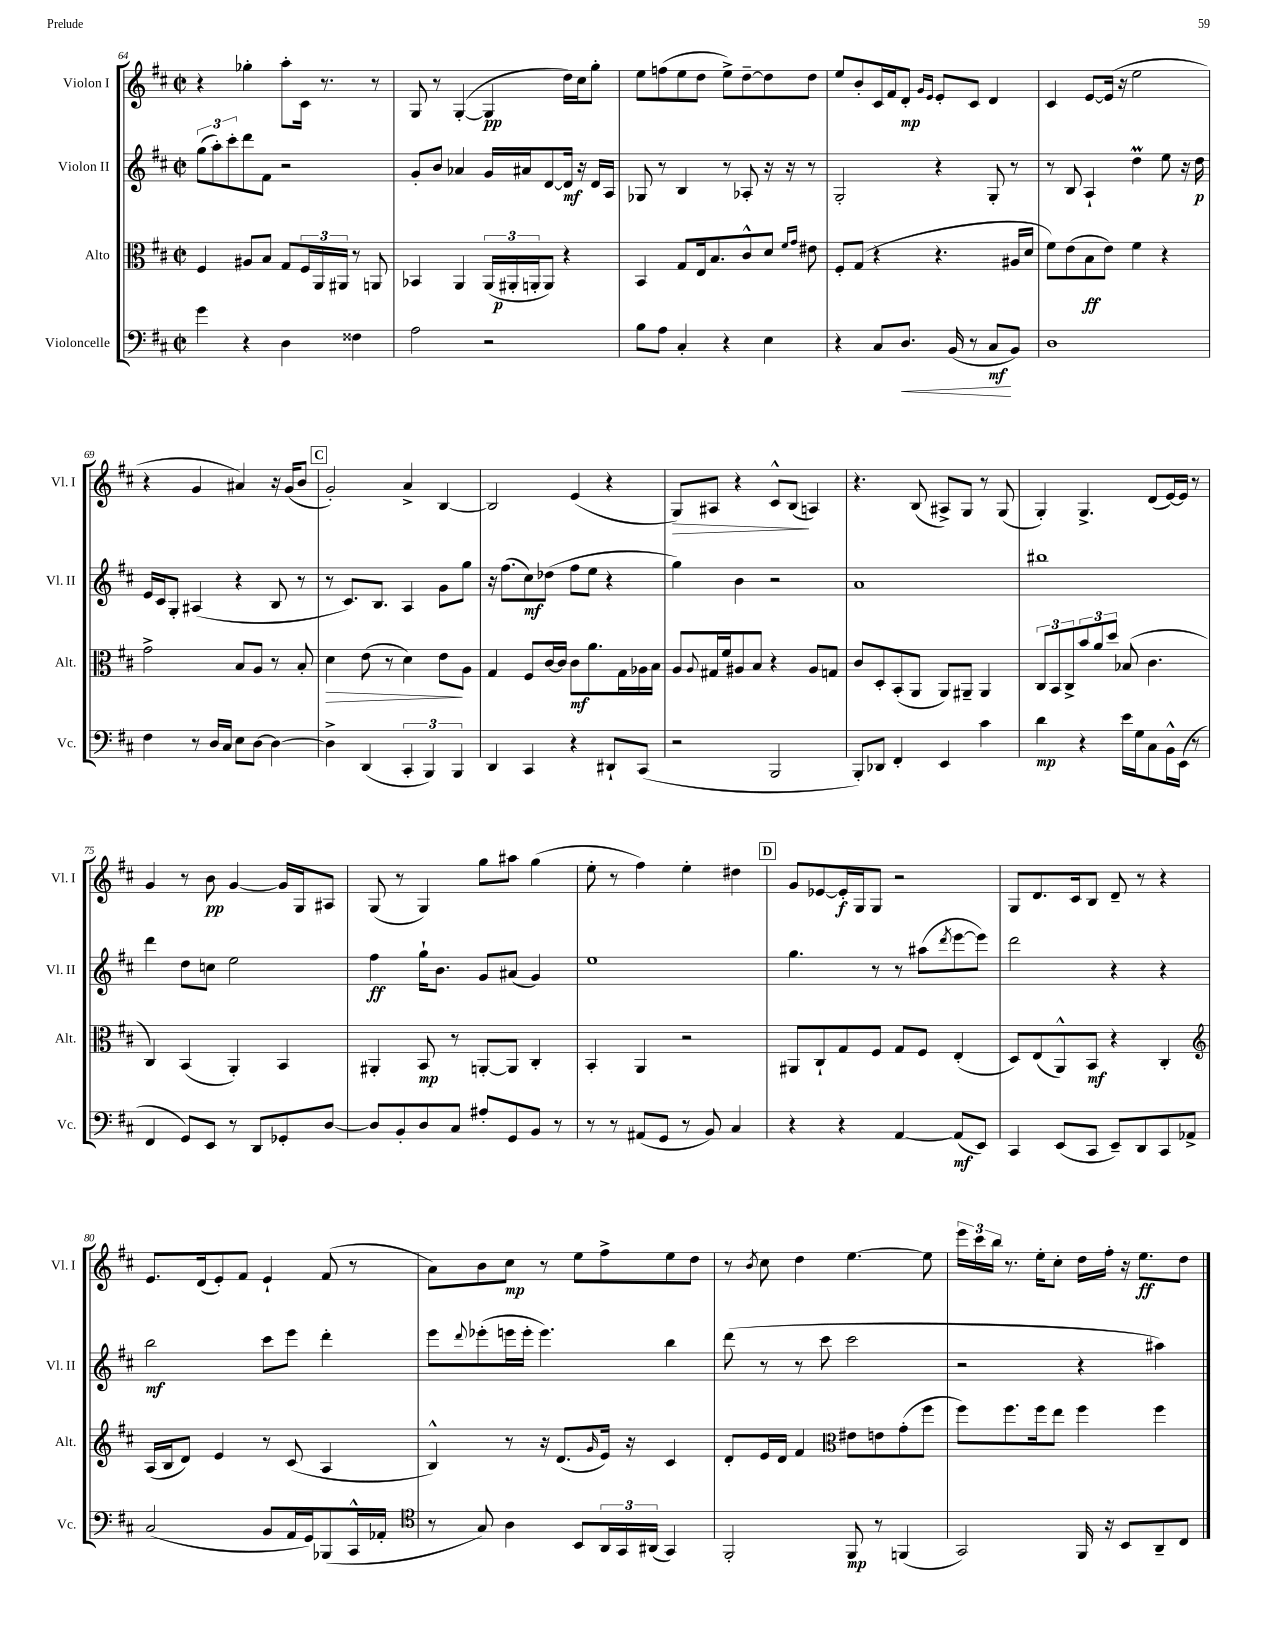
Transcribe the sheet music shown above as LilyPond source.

<<
\new StaffGroup <<
\new Staff = "s0" \with { instrumentName = "Violon I" shortInstrumentName = "Vl. I" } {
    \clef treble \key d \major \defaultTimeSignature \time 2/2
    r4 ges''4-. a''8-. cis'16 r8. r8 |
    g8 r8 g4~-.( g4\pp d''16) cis''16 g''8-. |
    e''8 f''8( e''8 d''8 e''8->) d''8~-- d''8 d''8 |
    e''8 b'8-. cis'16 fis'16 d'8-.\mp \grace { g'16 e'16 } e'8-. cis'8 d'4 |
    cis'4 e'8~ e'16( r16 e''2 |
    r4 g'4 ais'4) r16 g'16( b'8 |
    \mark \markup { \box "C" } g'2-.) a'4-> b4~ |
    b2 e'4( r4 |
    g8\>) ais8 r4 cis'8-^ b8\!( a4) |
    r4. b8( ais8->) g8 r8 g8( |
    g4-.) g4.-> d'8( e'16~) e'16 r8 |
    g'4 r8 b'8\pp g'4~ g'16 g16 ais8 |
    g8( r8 g4) g''8 ais''8 g''4( |
    e''8-. r8 fis''4) e''4-. dis''4 |
    \mark \markup { \box "D" } g'8 ees'8~ ees'16-.\f g16 g8 r2 |
    g8 d'8. cis'16 b8 d'8-- r8 r4 |
    e'8. d'16( e'8-.) fis'8 e'4-! fis'8( r8 |
    a'8) b'8 cis''8\mp r8 e''8 fis''8-> e''8 d''8 |
    r8 \acciaccatura { b'8 } cis''8 d''4 e''4.~ e''8 |
    \tuplet 3/2 { e'''16 cis'''16 b''16 } r8. e''16-. cis''8-. d''16 fis''16-. r16 e''8.\ff d''8 \bar "|." |
}
\new Staff = "s1" \with { instrumentName = "Violon II" shortInstrumentName = "Vl. II" } {
    \clef treble \key d \major \defaultTimeSignature \time 2/2
    \tuplet 3/2 { g''8( a''8-.) cis'''8-. } d'''8 fis'8 r2 |
    g'8-. b'8 aes'4 g'16 ais'16 d'8~ d'16\mf r16 d'16 a16 |
    ges8 r8 b4 r8 aes8-. r16 r16 r8 |
    g2-. r4 g8-. r8 |
    r8 b8 a4-! d''4\prall e''8 r16 d''16\p |
    e'16 cis'16 g8-. ais4( r4 b8 r8 |
    \mark \markup { \box "C" } r8 cis'8.) b8. a4 g'8 g''8 |
    r16 fis''8.( cis''8\mf) des''8( fis''8 e''8 r4 |
    g''4) b'4 r2 |
    a'1 |
    bis''1 |
    d'''4 d''8 c''8 e''2 |
    fis''4\ff g''16-! b'8. g'8 ais'8( g'4) |
    e''1 |
    \mark \markup { \box "D" } g''4. r8 r8 ais''8( \acciaccatura { d'''8 } e'''8~ e'''8) |
    d'''2 r4 r4 |
    b''2\mf cis'''8 e'''8 d'''4-. |
    e'''8 \appoggiatura { d'''8 } ees'''8-.( e'''16 e'''16-. e'''4.) b''4 |
    d'''8( r8 r8 cis'''8 cis'''2 |
    r2 r4 ais''4) \bar "|." |
}
\new Staff = "s2" \with { instrumentName = "Alto" shortInstrumentName = "Alt." } {
    \clef alto \key d \major \defaultTimeSignature \time 2/2
    fis4 ais8 b8 g8 \tuplet 3/2 { fis16 a,16 ais,16 } r8 a,8 |
    bes,4 a,4 \tuplet 3/2 { a,16( ais,16-.\p a,16-. } a,8) r4 |
    b,4 g8 e16 b8. cis'8-^ d'8 \grace { fis'16 g'16 } eis'8 |
    fis8-. g8( r4 r4. ais16 d'16 |
    fis'8) e'8( b8\ff e'8) fis'4 r4 |
    g'2-> b8 a8 r8 b8-. |
    \mark \markup { \box "C" } d'4\> e'8( r8 d'4) e'8\! a8 |
    g4 fis8 cis'16~ cis'16 cis'8\mf a'8. g16 aes16 b16 |
    a8 \appoggiatura { a8 } gis16 fis'16 ais8 b8 r4 ais8 g8 |
    cis'8 d8-. b,8-.( a,8 a,8) ais,8-- ais,4 |
    \tuplet 3/2 { cis8 b,8 cis8-> } \tuplet 3/2 { b'8 a'8 d''8 } bes8( cis'4. |
    cis4) b,4( a,4-.) b,4 |
    ais,4-. b,8\mp r8 a,8~-. a,8 cis4-. |
    b,4-. a,4 r2 |
    \mark \markup { \box "D" } ais,8 cis8-! g8 fis8 g8 fis8 e4-.( |
    d8) e8( a,8-^) b,8\mf r4 cis4-. |
    \clef treble a16( b16 d'8) e'4 r8 cis'8( a4 |
    b4-^) r8 r16 d'8.( \grace { g'16 } e'16) r16 cis'4 |
    d'8-. e'16 d'16 fis'4 \clef alto eis'8 e'8 g'8-.( fis''8 |
    fis''8) fis''8. fis''16 e''8 fis''4 fis''4 \bar "|." |
}
\new Staff = "s3" \with { instrumentName = "Violoncelle" shortInstrumentName = "Vc." } {
    \clef bass \key d \major \defaultTimeSignature \time 2/2
    g'4 r4 d4 fisis4 |
    a2 r2 |
    b8 a8 cis4-. r4 e4 |
    r4 cis8 d8.\< b,16( r8 cis8\mf\! b,8) |
    d1 |
    fis4 r8 d16 cis16 e8 d8~ d4~ |
    \mark \markup { \box "C" } d4-> d,4( \tuplet 3/2 { cis,4-. b,,4) b,,4 } |
    d,4 cis,4 r4 dis,8-! cis,8( |
    r2 b,,2 |
    b,,8-.) des,8 fis,4-. e,4 cis'4 |
    d'4\mp r4 e'16 g16 cis8 b,16-^ e,16( r8 |
    fis,4 g,8) e,8 r8 d,8 ges,8-. d8~ |
    d8 b,8-. d8 cis8 ais8-. g,8 b,8 r8 |
    r8 r8 ais,8( g,8 r8 b,8) cis4 |
    \mark \markup { \box "D" } r4 r4 a,4~ a,8\mf( e,8) |
    cis,4 e,8( cis,8 e,8--) d,8 cis,8 aes,8-> |
    cis2( b,8 a,16 g,16) bes,,8( cis,16-^ aes,16-. |
    \clef tenor r8 g8) a4 b,8 \tuplet 3/2 { a,16 g,16 ais,16( } g,4) |
    fis,2-. fis,8\mp r8 f,4( |
    g,2) fis,16 r16 b,8 a,8-- cis8 \bar "|." |
}
>>
>>
\layout { \context { \Score currentBarNumber = #64 } }
